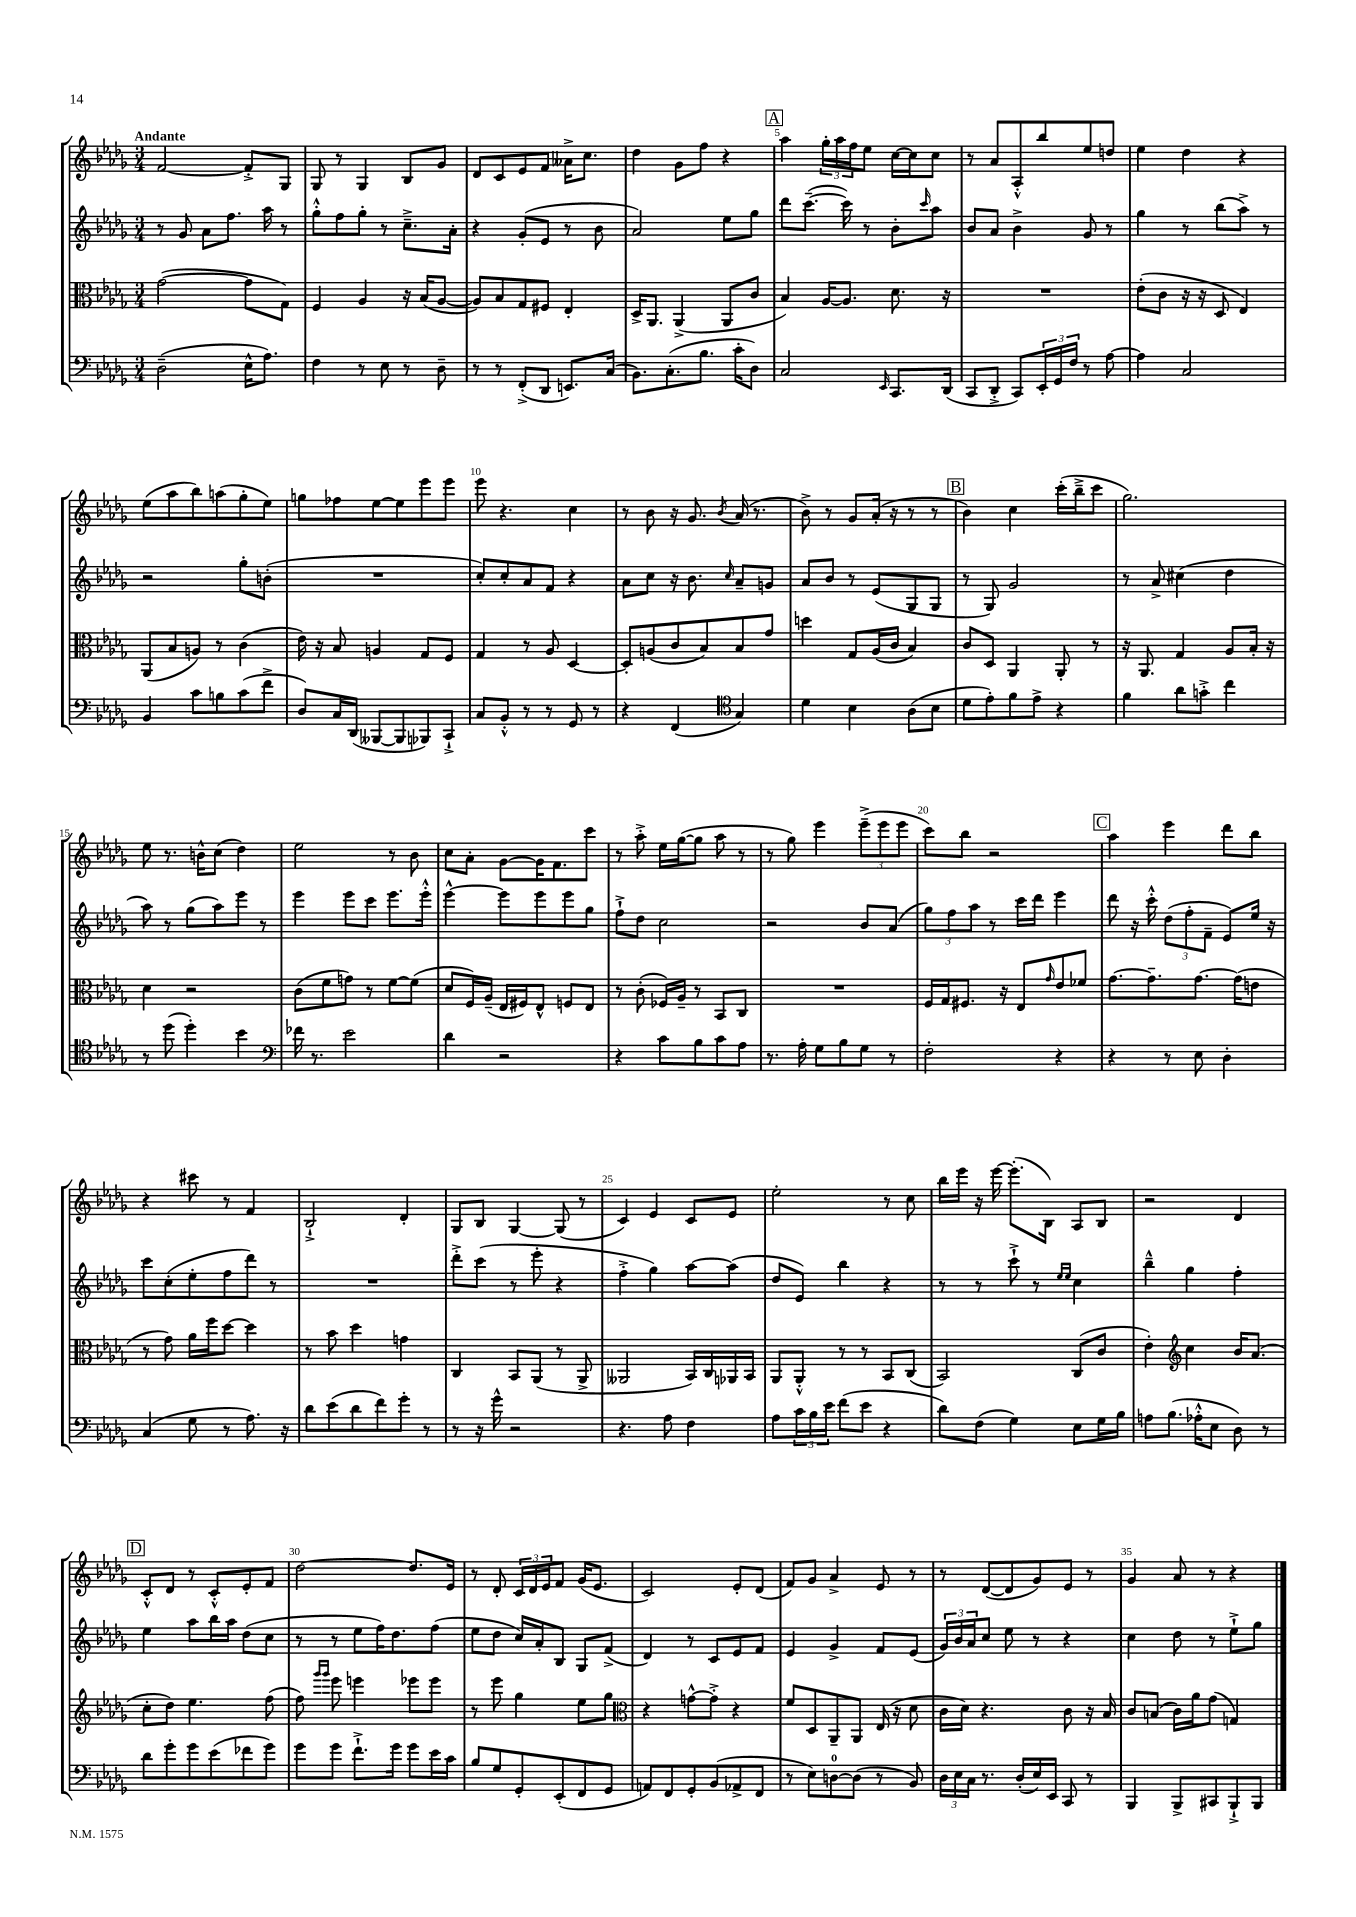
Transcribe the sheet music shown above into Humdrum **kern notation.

**kern	**kern	**kern	**kern
*part4	*part3	*part2	*part1
*staff4	*staff3	*staff2	*staff1
*clefF4	*clefC3	*clefG2	*clefG2
*k[b-e-a-d-g-]	*k[b-e-a-d-g-]	*k[b-e-a-d-g-]	*k[b-e-a-d-g-]
*M3/4	*M3/4	*M3/4	*M3/4
=1	=1	=1	=1
!	!	!	!LO:TX:a:B:t=Andante
(2D-~\	([2g-\	8r	[2f/
.	.	8g-/	.
.	.	8a-\L	.
.	.	8.ff\J	.
16E-^^\KL	8g-\L]	.	8f'^/L]
8.A-\J)	.	16aa-\	.
.	8G-\J)	8r	8G-/J
=2	=2	=2	=2
4F\	4F/	8gg-'^^\L	8G-/
.	.	8ff\	8r
8r	4A-/	8gg-'\J	4G-/
8E-\	.	8r	.
8r	16r	8.cc~^\L	8B-/L
.	(16B-/KL	.	.
8D-~\	[8A-/J	.	8g-/J
.	.	16a-'\Jk	.
=3	=3	=3	=3
8r	8A-/L])	4r	8d-/L
8r	8B-/	.	8c/
(8FF'^/L	8G-/	(8g-'/L	8e-/
8DD-/J	8F#X/J	8e-/J	8f/J
8.EEn/L)	4E-'/	8r	16a--X^\KL
.	.	.	8.cc\J
.	.	8b-\	.
(16C/Jk	.	.	.
=4	=4	=4	=4
8.BB-\L)	16D-^/KL	2a-/)	4dd-\
.	8.AA-/J	.	.
(8.C'\	.	.	.
.	(4AA-^/	.	8g-\L
8.B-\J	.	.	8ff\J
.	8AA-/L	8ee-\L	4r
16c'\KL	.	.	.
8D-\J)	8c/J	8gg-\J	.
!!LO:REH:place=s1:t=A
=5	=5	=5	=5
2C/	4B-/)	8ddd-\L	4aa-\
.	.	([8.ccc~\J	.
.	[16A-/KL	.	24gg-'\LL
.	.	.	24aa-\
.	8.A-/J]	16ccc\])	.
.	.	.	24ff\J
.	.	8r	8ee-\J
16qqEE-/	.	.	.
8.CC/L	8.d-\	8b-'\L	[16cc\LL
.	.	.	16cc\J]
.	.	16qqccc/	.
.	.	8aa-\J	8cc\J
(16DD-/Jk	16r	.	.
=6	=6	=6	=6
8CC/L	2.r	8b-/L	8r
8DD-'^/J	.	8a-/J	8a-/L
8CC/L)	.	4b-^\	8A-'^^/
24EE-'/L	.	.	8bb-/
24GG-/	.	.	.
24F/JJ	.	.	.
8r	.	8g-/	8ee-/
[8A-\	.	8r	8ddn/J
=7	=7	=7	=7
4A-\]	(8e-'\L	4gg-\	4ee-\
.	8c\J	.	.
2C/	16r	8r	4dd-\
.	16r	.	.
.	8D-/	(8bb-\L	.
.	4E-/)	8aa-^\J)	4r
.	.	8r	.
!!LO:LB:g=z
=8	=8	=8	=8
4BB-/	(8AA-/L	2r	(8ee-\L
.	8B-/	.	8aa-\
8c\L	8An/J)	.	8bb-\)
8Bn\	8r	.	(8aan\
(8c\	(4c\	8gg-'\L	8gg-'\
8f^\J	.	(8bn'\J	8ee-\J)
=9	=9	=9	=9
8D-/L)	16e-\)	2.r	8ggn\L
.	16r	.	.
16C/L	8B-/	.	8ff-X\
(16DD-/JJ	.	.	.
[8BBB--X/L	4An/	.	[8ee-\
8BBB--/]	.	.	8ee-\]
8BBB-X/)	8G-/L	.	8eee-\
8CC`^/J	8F/J	.	8eee-\J
=10	=10	=10	=10
8C/L	4G-/	8cc'/L)	8eee-\
8BB-'^^/J	.	8cc'/	4.r
8r	8r	8a-/	.
8r	8A-/	8f/J	.
8GG-/	[4D-/	4r	4cc\
8r	.	.	.
=11	=11	=11	=11
4r	8D-'/L]	8a-\L	8r
.	(8An/	8cc\J	8b-\
(4FF/	8c/	16r	16r
.	.	8.b-\	8.g-/
.	8B-/)	.	.
*clefC4	*	*	*
.	.	16qqcc/	8qb-/
4G-/)	8B-/	8a-~/L	(16a-/
.	.	.	8.r
.	8g-/J	8gn/J	.
=12	=12	=12	=12
4d-\	4ddn\	8a-/L	8b-^\)
.	.	8b-/J	8r
4B-\	8G-/L	8r	8g-/L
.	(16A-/L	(8e-/L	(16a-'/Jk
.	16c/JJ	.	16r
(8A-\L	4B-/)	8G-/	8r
8B-\J	.	8G-/J	8r
!!LO:REH:place=s1:t=B
=13	=13	=13	=13
8d-\L	8c/L	8r	4b-\)
8e-'\)	8D-/J	8G-/)	.
8f\	4AA-/	2g-/	4cc\
8e-^\J	.	.	.
4r	8AA-'/	.	(16ccc'\LL
.	.	.	16bb-~^\J
.	8r	.	8ccc\J
=14	=14	=14	=14
4f\	16r	8r	2.gg-\)
.	8.AA-/	.	.
.	.	8a-^/	.
8a-\L	4G-/	(4cc#X\	.
8gn'^\J	.	.	.
4cc\	8A-/L	4dd-\	.
.	16B-'/Jk	.	.
.	16r	.	.
!!LO:LB:g=z
=15	=15	=15	=15
8r	4d-\	8aa-\)	8ee-\
(8dd-\	.	8r	8.r
4dd-'\)	2r	(8gg-\L	.
.	.	.	16bn^^\KL
.	.	8aa-\)	(8cc\J
4b-\	.	8eee-\J	4dd-\)
.	.	8r	.
=16	=16	=16	=16
*clefF4	*	*	*
16f-X\	(8c\L	4eee-\	2ee-\
8.r	.	.	.
.	8f\	.	.
2e-\	8gn\J)	8eee-\L	.
.	8r	8ccc\J	.
.	[8f\L	8.eee-\L	8r
.	(8f\J]	.	8b-\
.	.	16eee-'^^\Jk	.
=17	=17	=17	=17
4d-\	8d-/L	[4eee-^^\	8cc\L
.	16F/L)	.	8a-'\J
.	(16A-~/JJ	.	.
2r	16E-/LL	8eee-\L]	[8g-\L
.	16F#X/J)	.	.
.	8E-^^/J	8eee-\	16g-\K]
.	.	.	8.f\
.	8Fn/L	8eee-\	.
.	8E-/J	8gg-\J	8ccc\J
=18	=18	=18	=18
4r	8r	8ff`^\L	8r
.	(8c'\	8dd-\J	8aa-'^\
8c\L	16F-X/LL)	2cc\	16ee-\LL
.	16A-~/JJ	.	([16gg-\J
8B-\	8r	.	8gg-\J]
8c\	8BB-/L	.	8aa-\
8A-\J	8C/J	.	8r
=19	=19	=19	=19
8.r	2.r	2r	8r
.	.	.	8gg-\)
16A-'\	.	.	.
8G-\L	.	.	4eee-\
8B-\	.	.	.
8G-\J	.	8b-/L	(12eee-~^\L
.	.	.	12eee-\
8r	.	(8a-/J	.
.	.	.	12eee-\J
=20	=20	=20	=20
2F'\	16F/LL	12gg-\L)	8ccc\L)
.	16G-/J	.	.
.	.	12ff\	.
.	8.F#X/J	.	8bb-\J
.	.	12aa-\J	.
.	.	8r	2r
.	16r	.	.
.	8E-/L	16ccc\LL	.
.	.	16ddd-\JJ	.
.	16qqg-/	.	.
4r	8e-/	4eee-\	.
.	8f-X/J	.	.
!!LO:REH:place=s1:t=C
=21	=21	=21	=21
4r	[8.g-\L	8ddd-\	4aa-\
.	.	16r	.
.	8.g-~\]	16ccc'^^\	.
8r	.	(12dd-\L	4eee-\
.	.	12ff'\	.
8E-\	[8.g-\J	.	.
.	.	12f~\J	.
4D-'\	.	8e-/L)	8ddd-\L
.	(16g-\KL]	.	.
.	8en\J	16ee-/Jk	8bb-\J
.	.	16r	.
!!LO:LB:g=z
=22	=22	=22	=22
(4C/	8r	8ccc\L	4r
.	8g-\)	(8cc'\	.
8G-\	16a-\LL	8ee-'\	8ccc#X\
.	16ff\J	.	.
8r	[8dd-\J	8ff\	8r
8.A-\)	4dd-\]	8ddd-\J)	4f/
.	.	8r	.
16r	.	.	.
=23	=23	=23	=23
8d-\L	8r	2.r	2B-`^/
(8e-\	8b-\	.	.
8d-\	4dd-\	.	.
8f\)	.	.	.
8g-'\J	4gn\	.	4d-'/
8r	.	.	.
=24	=24	=24	=24
8r	4C/	8ddd-'^\L	8G-/L
16r	.	(8ccc\J	8B-/J
16g-^^\	.	.	.
2r	8BB-/L	8r	[4G-/
.	(8AA-/J	8eee-'\	.
.	8r	4r	(8G-/]
.	8AA-^/	.	8r
=25	=25	=25	=25
4.r	2AA--X/	4ff'^\	4c/)
.	.	4gg-\)	4e-/
8A-\	.	.	.
4F\	16BB-/LL)	[8aa-\L	8c/L
.	16C/	.	.
.	16AA-X/	(8aa-\J]	8e-/J
.	16BB-/JJ	.	.
=26	=26	=26	=26
8A-\L	8AA-/L	8dd-/L	2ee-'\
24c\L	8AA-'^^/J	8e-/J)	.
24B-\	.	.	.
24e-\JJ	.	.	.
(8f\L	8r	4bb-\	.
8e-\J	8r	.	.
4r	8BB-/L	4r	8r
.	(8C/J	.	8cc\
=27	=27	=27	=27
8d-\L)	2BB-/)	8r	16bb-\LL
.	.	.	16eee-\JJ
(8F\J	.	8r	16r
.	.	.	[16eee-\
4G-\)	.	8ccc`^\	(8.eee-'\L]
.	.	8r	.
.	.	.	16B-\Jk)
.	.	16qqee-/LL	.
.	.	16qqee-/JJ	.
8E-\L	(8C/L	4cc\	8A-/L
16G-\L	8c/J	.	8B-/J
16B-\JJ	.	.	.
=28	=28	=28	=28
8An\L	4e-'\)	4bb-~^^\	2r
(8.B-\J	.	.	.
*	*clefG2	*	*
.	4cc\	4gg-\	.
16A-X'^^\KL	.	.	.
8E-\J	.	.	.
8D-\)	16b-/KL	4ff'\	4d-/
.	(8.a-/J	.	.
8r	.	.	.
!!LO:LB:g=z
!!LO:REH:place=s1:t=D
=29	=29	=29	=29
8d-\L	8cc'\L	4ee-\	8c'^^/L
8g-'\	8dd-\J)	.	8d-/J
8g-\	4.ee-\	8aa-\L	8r
(8e-\	.	16bb-\L	8c'^^/L
.	.	16aa-\JJ	.
8f-X\	.	(8dd-\L	8e-'/
8g-\J)	(8ff\	8cc\J	8f/J
=30	=30	=30	=30
8g-\L	8ff\)	8r	[2dd-\
.	16qqggg-/LL	.	.
.	16qqggg-/JJ	.	.
8g-\J	8eee-\	8r	.
8.f`^\L	4eeen\	8ee-\L	.
.	.	16ff\K)	.
16g-\Jk	.	8.dd-\	.
8g-\L	8eee-X\L	.	8.dd-/L]
16e-\L	8eee-\J	(8ff\J	.
16c\JJ	.	.	16e-/Jk
=31	=31	=31	=31
8B-/L	8r	8ee-\L	8r
8G-/	8eee-\	8dd-\J	8d-'/
8GG-'/	4gg-\	16cc/LL)	24c/LL
.	.	.	24d-/
.	.	16a-'/J	.
.	.	.	24e-/J
(8EE-'/	.	8B-/J	8f/J
8FF/	8ee-\L	8G-/L	(16g-/KL
.	.	.	8.e-/J
8GG-/J	8gg-\J	(8f^/J	.
=32	=32	=32	=32
*	*clefC3	*	*
8AAn/L)	4r	4d-/)	2c/)
8FF/	.	.	.
8GG-'/	[8gn^^\L	8r	.
(8BB-/	8g'^\J]	8c/L	.
8AA-X^/	4r	8e-/	8e-'/L
8FF/J	.	8f/J	(8d-/J
=33	=33	=33	=33
8r	8f/L	4e-/	8f/L)
8E-\L)	8D-/	.	8g-/J
[8Dn\	8AA-~/	4g-^/	4a-^/
(8D\J]	8AA-/J	.	.
8r	(16E-/	8f/L	8e-/
.	16r	.	.
8BB-/)	8d-\	(8e-/J	8r
=34	=34	=34	=34
24D-\LL	16c\LL	24g-/LL)	8r
24E-\	.	24b-/	.
.	16d-\JJ)	.	.
24C\JJ	.	24a-/J	.
8.r	4.r	8cc/J	([8d-/L
.	.	8ee-\	8d-/]
(16D-'/LL	.	.	.
16E-/)	.	8r	8g-/)
16EE-/JJ	.	.	.
8CC/	8c\	4r	8e-/J
8r	16r	.	8r
.	16B-/	.	.
=35	=35	=35	=35
4BBB-/	8c/L	4cc\	4g-/
.	(8Bn/J	.	.
8BBB-^/L	16c\LL)	8dd-\	8a-/
.	16a-\J	.	.
8CC#X/	(8g-\J	8r	8r
8BBB-`^/	4Gn/)	8ee-`^\L	4r
8BBB-/J	.	8gg-\J	.
==	==	==	==
*-	*-	*-	*-
